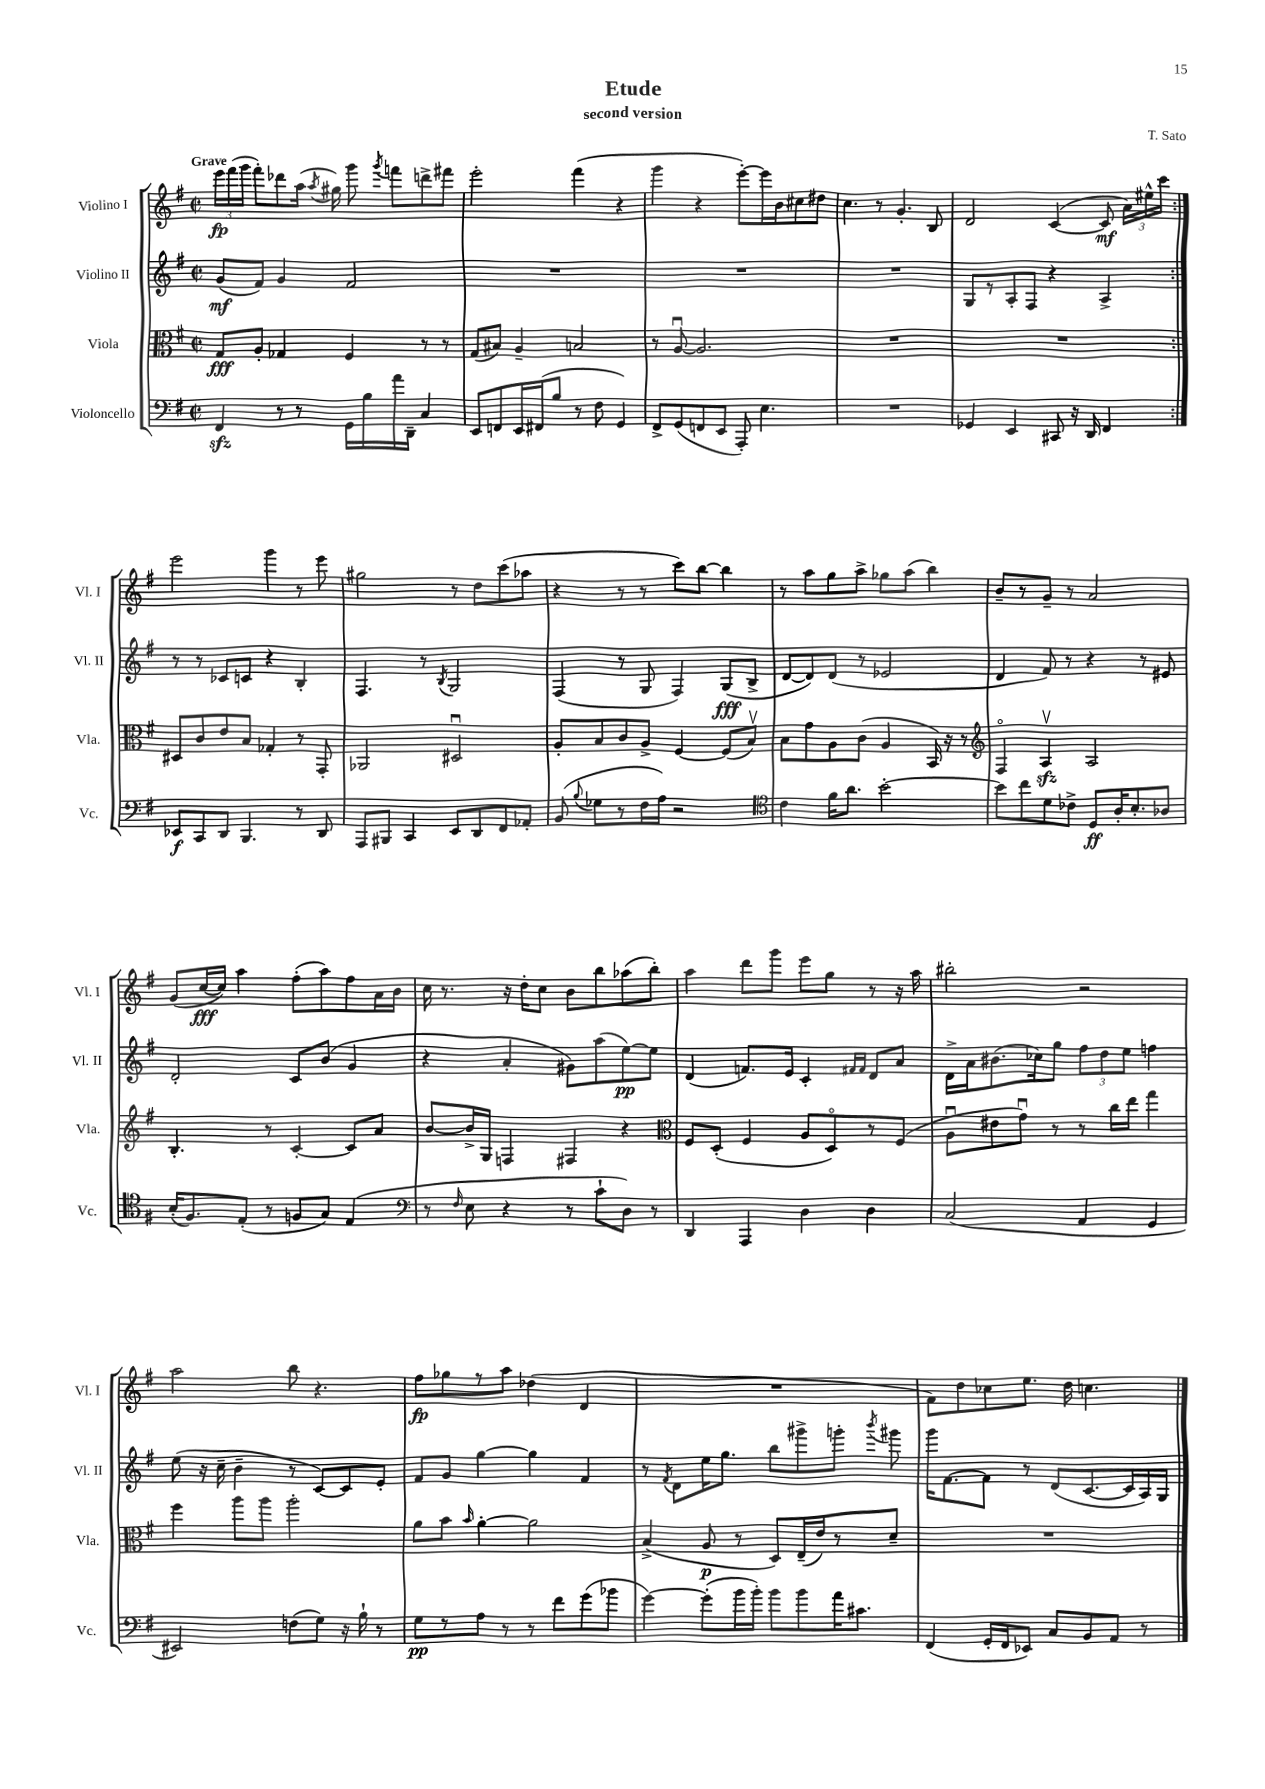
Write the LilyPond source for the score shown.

\header { title = "Etude" composer = "T. Sato" subtitle = "second version" }
<<
\new StaffGroup <<
\new Staff = "s0" \with { instrumentName = "Violino I" shortInstrumentName = "Vl. I" } {
    \clef treble \key g \major \defaultTimeSignature \time 2/2 \tempo "Grave"
    \autoBeamOff \repeat volta 2 { \tuplet 3/2 { e'''16[\fp fis'''16( g'''16] } fis'''8[-.) des'''8 a''16]( \acciaccatura { a''8 } gis''16) g'''8 \acciaccatura { g'''8 } f'''8[ d'''8-> fis'''8] |
    e'''2-. fis'''4( r4 |
    g'''4 r4 e'''8[~-.) e'''16 b'16 cis''8 dis''8] |
    c''4. r8 g'4.-. b8 |
    d'2 c'4~( c'8\mf \tuplet 3/2 { a'16[) eis''16-^ c'''16] } | }
    e'''2 g'''4 r8 e'''8 |
    gis''2 r8 d''8[ c'''8( aes''8] |
    r4 r8 r8 c'''8[) b''8]~ b''4 |
    r8 a''8[ g''8 a''8]-> ges''8[ a''8]( b''4) |
    b'8[-- r8 g'8]-- r8 a'2 |
    g'8[( c''16~\fff c''16]) a''4 fis''8[-.( a''8) fis''8 a'16 b'16] |
    c''16 r8. r16 d''16[-. c''8] b'8[ b''8 aes''8( b''8]-.) |
    a''4 d'''8[ g'''8] e'''8[ g''8] r8 r16 a''16 |
    bis''2-. r2 |
    a''2 b''8 r4. |
    fis''8[\fp ges''8 r8 a''8] des''4( d'4 |
    R1 |
    fis'8[) d''8 ces''8 e''8.] d''16 c''4. \bar "|." |
}
\new Staff = "s1" \with { instrumentName = "Violino II" shortInstrumentName = "Vl. II" } {
    \clef treble \key g \major \defaultTimeSignature \time 2/2
    \autoBeamOff \repeat volta 2 { g'8[\mf( fis'8]) g'4 fis'2 |
    R1 |
    R1 |
    R1 |
    g8[ r8 a8-. fis8] r4 a4-> | }
    r8 r8 ces'8[ c'8] r4 b4-. |
    fis4. r8 \acciaccatura { b8 } g2 |
    fis4( r8 g8 fis4) g8[\fff( b8]-> |
    d'8[~ d'8) d'8]( r8 ees'2 |
    d'4 fis'8) r8 r4 r8 eis'8 |
    d'2-. c'8[ b'8]( g'4 |
    r4 a'4-. gis'8[) a''8( e''8~\pp) e''8] |
    d'4( f'8.[) e'16] c'4-. \grace { fis'16[ fis'16] } d'8[ a'8] |
    d'16[-> a'16 bis'8.( ces''16) g''8] \tuplet 3/2 { fis''8[ d''8 e''8] } f''4 |
    e''8( r16 c''16-- b'4-- r8 c'8[~) c'8 e'8]-. |
    fis'8[ g'8] g''4~ g''4 fis'4 |
    r8 \acciaccatura { fis'8 } d'8[ e''16 g''8.] b''8[ gis'''8-> g'''8]-. \acciaccatura { b'''8 } gis'''8 |
    g'''16[ fis'8.~ fis'8] r8 d'8[( c'8.~ c'16 a16) g16] \bar "|." |
}
\new Staff = "s2" \with { instrumentName = "Viola" shortInstrumentName = "Vla." } {
    \clef alto \key g \major \defaultTimeSignature \time 2/2
    \autoBeamOff \repeat volta 2 { g8[\fff a8]-. ges4 fis4 r8 r8 |
    g8[( bis8]) a4-- b2 |
    r8 a8~\downbow a2. |
    R1 |
    R1 | }
    dis8[ c'8 e'8 b8] ges4-. r8 g,8-. |
    aes,2 dis2\downbow |
    a8[-. b8 c'8 a8]-> fis4~ fis8[( b8]\upbow) |
    b8[ g'8 a8 c'8]( a4 b,16) r16 r8 |
    \clef treble fis4\flageolet a4\upbow\sfz a2 |
    b4.-. r8 c'4~-. c'8[ a'8] |
    b'8[~ b'16-> g16] f4 fis4 r4 |
    \clef alto fis8[ d8]-.( fis4 a8[ d8\flageolet) r8 fis8]( |
    a8[\downbow eis'8 g'8]\downbow) r8 r8 c''16[ e''16] g''4 |
    fis''4 a''8[ a''8] a''2-. |
    a'8[ b'8] \grace { b'16 } a'4~-. a'2 |
    b4->( a8\p r8 d8[) e16--( e'16) r8 d'8]-- |
    R1 \bar "|." |
}
\new Staff = "s3" \with { instrumentName = "Violoncello" shortInstrumentName = "Vc." } {
    \clef bass \key g \major \defaultTimeSignature \time 2/2
    \autoBeamOff \repeat volta 2 { fis,4\sfz r8 r8 g,16[ b16 a'16 d,16]-- c4 |
    e,8[ f,8 e,16 fis,16( b8] r8 fis8 g,4) |
    fis,8[-> g,8( f,8 e,8] a,,8-.) e4. |
    R1 |
    ges,4 e,4 cis,8 r16 d,16 fis,4 | }
    ees,8[\f c,8 d,8] b,,4. r8 d,8 |
    a,,8[ bis,,8] c,4 e,8[ d,8 fis,8 aes,8]-. |
    b,8( \appoggiatura { b8 } ges8[ r8 fis16 a16]) r2 |
    \clef tenor c'4 fis'16[ a'8.] b'2~-. |
    b'8[ c''8 d'8 ces'8]-> d8[\ff a16-. b8.-. aes8] |
    b16[-.( fis8.) e8]-.( r8 f8[ g8]) e4( |
    \clef bass r8 \grace { fis16 } e8 r4 r8 c'8[-! d8]) r8 |
    d,4 a,,4 d4 d4 |
    c2( a,4 g,4 |
    eis,2) f8[( g8]) r16 b16-! r8 |
    g8[\pp r8 a8] r8 r8 fis'8[ g'8( bes'8] |
    g'4~) g'8[-.( b'16 b'16]-.) b'8[ b'8 a'16 cis'8.] |
    fis,4( g,16[-. fis,16 ees,8]) c8[ b,8 a,8] r8 \bar "|." |
}
>>
>>
\layout { \context { \Score \remove "Bar_number_engraver" } }
